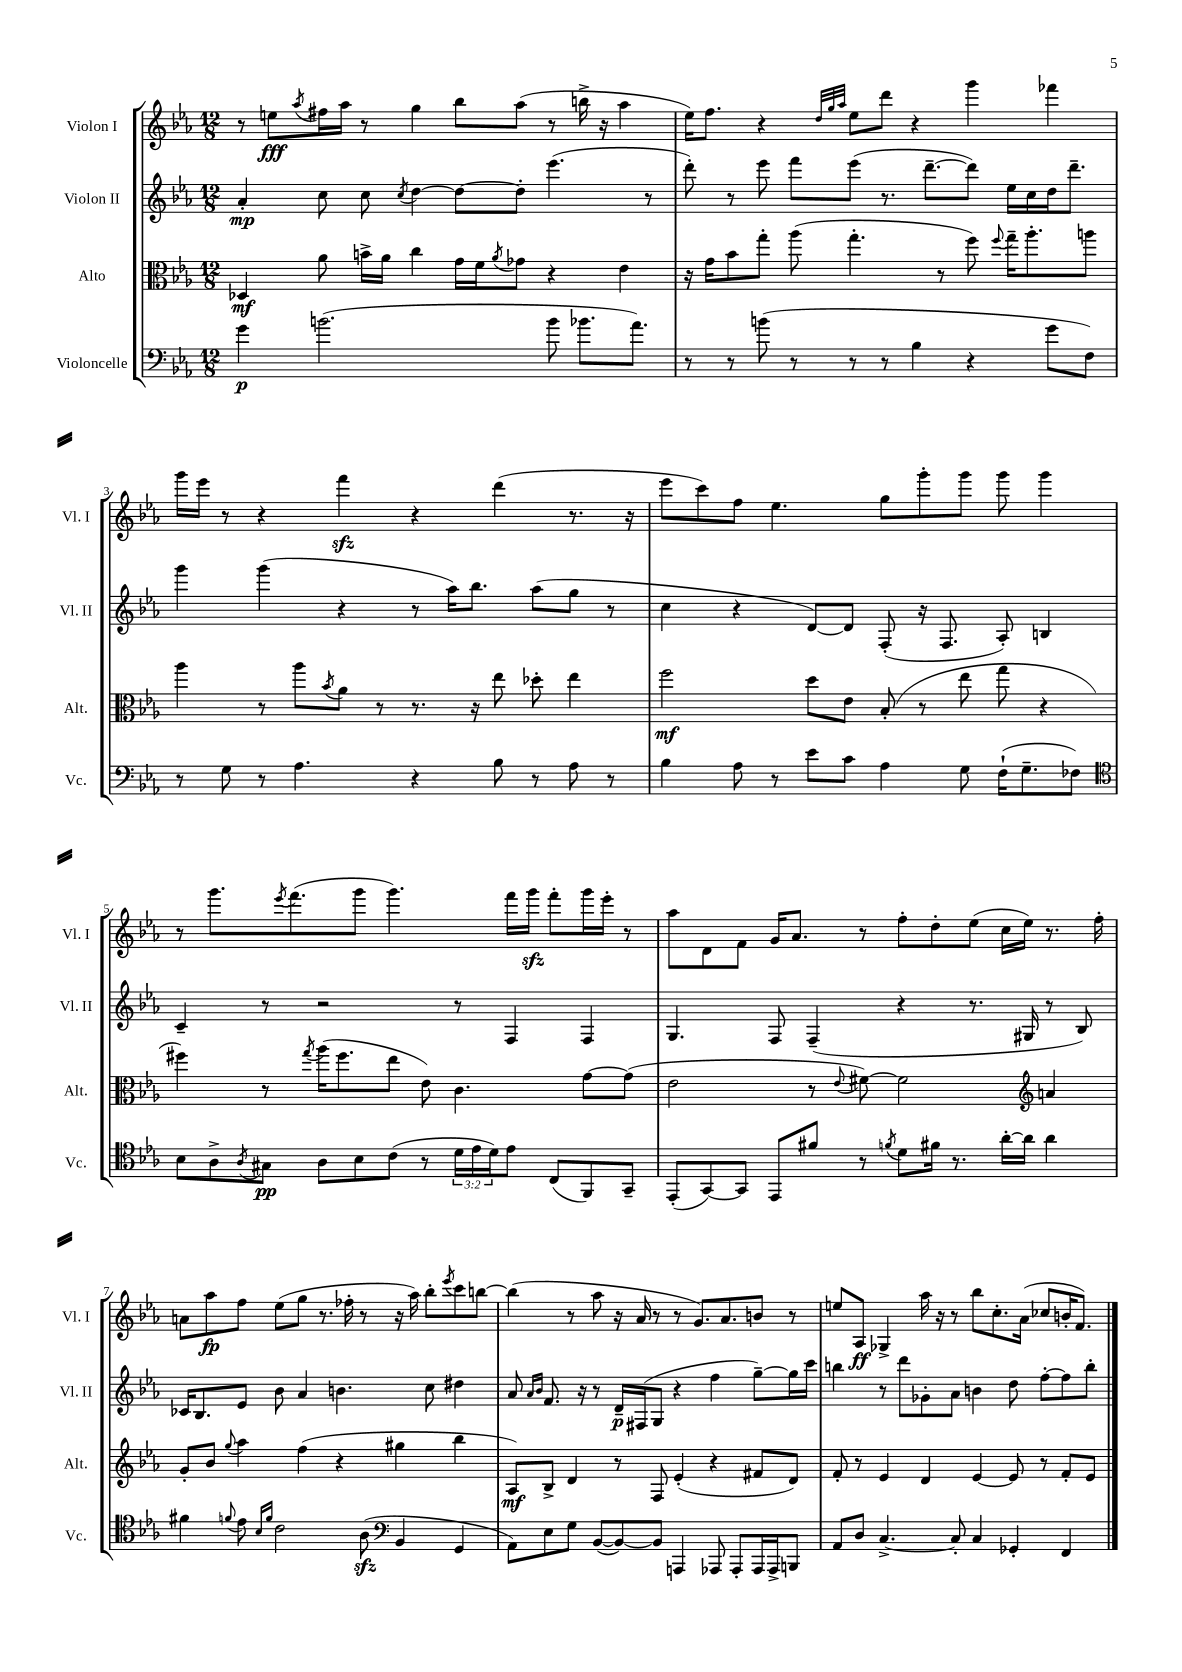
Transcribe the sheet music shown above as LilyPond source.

<<
\new StaffGroup <<
\new Staff = "s0" \with { instrumentName = "Violon I" shortInstrumentName = "Vl. I" } {
    \clef treble \key ees \major \numericTimeSignature \time 12/8
    r8 e''8\fff \acciaccatura { aes''8 } fis''16 aes''16 r8 g''4 bes''8 aes''8( r8 b''16-> r16 aes''4 |
    ees''16) f''8. r4 \grace { d''32 g''32 aes''32 } ees''8 d'''8 r4 g'''4 fes'''4 |
    g'''16 ees'''16 r8 r4 f'''4\sfz r4 d'''4( r8. r16 |
    ees'''8 c'''8) f''8 ees''4. g''8 g'''8-. g'''8 g'''8 g'''4 |
    r8 g'''8. \acciaccatura { ees'''8 } f'''8.( g'''8 g'''4.) f'''16 g'''16\sfz f'''8-. g'''16 ees'''16-. r8 |
    aes''8 d'8 f'8 g'16 aes'8. r8 f''8-. d''8-. ees''8( c''16 ees''16) r8. f''16-. |
    a'8 aes''8\fp f''8 ees''8( g''8 r8. fes''16-. r8 r16 aes''16) bes''8-. \acciaccatura { ees'''8 } c'''8 b''8~ |
    b''4( r8 aes''8 r16 aes'16 r8 r8 g'8.) aes'8. b'8 r8 |
    e''8 aes8\ff ges4-> aes''16 r16 r8 bes''8 c''8.-. aes'16( ces''8 b'16-. f'8.) \bar "|." |
}
\new Staff = "s1" \with { instrumentName = "Violon II" shortInstrumentName = "Vl. II" } {
    \clef treble \key ees \major \numericTimeSignature \time 12/8
    aes'4-.\mp c''8 c''8 \acciaccatura { c''8 } d''4~ d''8~ d''8-. ees'''4.( r8 |
    d'''8-.) r8 ees'''8 f'''8 ees'''8( r8. d'''8.~-- d'''8) ees''16 c''16 d''16 d'''8.-- |
    g'''4 g'''4( r4 r8 aes''16) bes''8. aes''8( g''8 r8 |
    c''4 r4 d'8~) d'8 f8-.( r16 f8. aes8-.) b4 |
    c'4-- r8 r2 r8 f4 f4 |
    g4. f8 f4--( r4 r8. gis16 r8 bes8) |
    ces'16 bes8. ees'8 bes'8 aes'4 b'4. c''8 dis''4 |
    aes'8 \grace { aes'16 bes'16 } f'8. r16 r8 d'16--\p fis16( g8 r4 f''4 g''8~--) g''16 c'''16 |
    b''4 r8 d'''8 ges'8-. aes'8 b'4 d''8 f''8~-. f''8 b''8-. \bar "|." |
}
\new Staff = "s2" \with { instrumentName = "Alto" shortInstrumentName = "Alt." } {
    \clef alto \key ees \major \numericTimeSignature \time 12/8
    des4\mf aes'8 b'16-> aes'16 c''4 g'16 f'16 \acciaccatura { aes'8 } ges'8 r4 ees'4 |
    r16 g'16 bes'8 g''8-. aes''8( g''4.-. r8 f''8) \appoggiatura { f''8 } g''16-- aes''8.-. a''8 |
    aes''4 r8 aes''8 \acciaccatura { bes'8 } aes'8 r8 r8. r16 ees''8 des''8-. ees''4 |
    f''2\mf d''8 ees'8 bes8-.( r8 ees''8 g''8 r4 |
    fis''4) r8 \acciaccatura { g''8 } aes''16( fis''8. ees''8 ees'8) c'4. g'8~ g'8( |
    ees'2 r8 \appoggiatura { ees'8 } fis'8~) fis'2 \clef treble a'4 |
    g'8-. bes'8 \appoggiatura { g''8 } aes''4 f''4( r4 gis''4 bes''4 |
    aes8\mf) bes8-> d'4 r8 f8 ees'4-.( r4 fis'8 d'8) |
    f'8-. r8 ees'4 d'4 ees'4~ ees'8 r8 f'8-. ees'8 \bar "|." |
}
\new Staff = "s3" \with { instrumentName = "Violoncelle" shortInstrumentName = "Vc." } {
    \clef bass \key ees \major \numericTimeSignature \time 12/8 \override Staff.TupletNumber.text = #tuplet-number::calc-fraction-text
    g'4\p b'2.( b'8 bes'8. aes'8.) |
    r8 r8 b'8( r8 r8 r8 bes4 r4 g'8 f8) |
    r8 g8 r8 aes4. r4 bes8 r8 aes8 r8 |
    bes4 aes8 r8 ees'8 c'8 aes4 g8 f16-!( g8.-- fes8) |
    \clef tenor bes8 aes8-> \acciaccatura { aes8 } gis8\pp aes8 bes8 c'8( r8 \tuplet 3/2 { d'16 ees'16 d'16) } ees'8 c8( f,8) g,8-- |
    ees,8-.( g,8~) g,8 ees,8 fis'8 r8 \acciaccatura { f'8 } d'8 fis'16 r8. aes'16~-. aes'16 aes'4 |
    fis'4 \appoggiatura { f'8 } ees'8 \grace { bes16 f'16 } c'2 aes8\sfz( \clef bass bes,4 g,4 |
    aes,8) ees8 g8 bes,8~( bes,8~) bes,8 a,,4 aes,,8 aes,,8-. aes,,16 aes,,16-> b,,8 |
    aes,8 d8 c4.~-> c8-. c4 ges,4-. f,4 \bar "|." |
}
>>
>>
